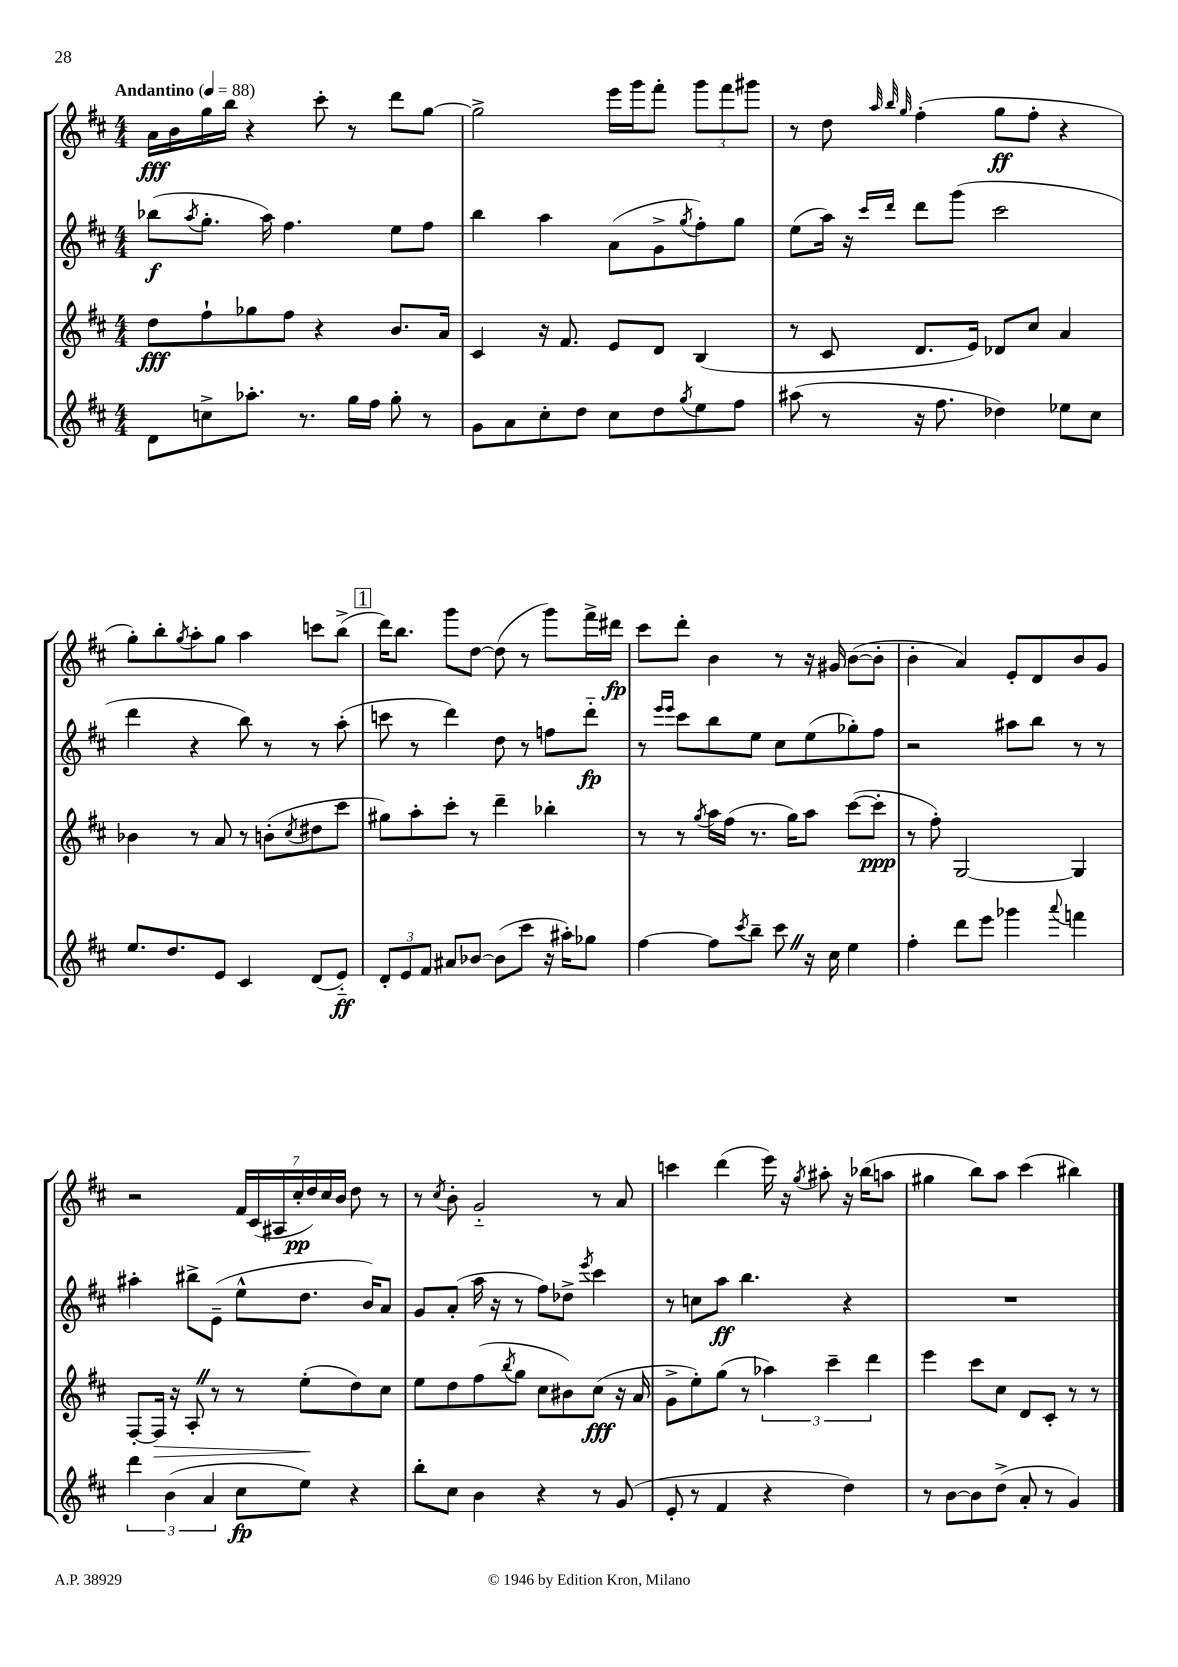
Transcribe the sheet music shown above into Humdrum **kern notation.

**kern	**kern	**kern	**kern
*staff4	*staff3	*staff2	*staff1
*clefG2	*clefG2	*clefG2	*clefG2
*k[f#c#]	*k[f#c#]	*k[f#c#]	*k[f#c#]
*M4/4	*M4/4	*M4/4	*M4/4
*MM88	*MM88	*MM88	*MM88
8d	8dd	(8bb-	16a
.	.	.	16b
.	.	8qaa	.
8cc^	8ff#`	8.gg'	16gg
.	.	.	16bb
8.aa-'	8gg-	.	4r
.	.	16aa)	.
.	8ff#	4.ff#	.
8.r	.	.	.
.	4r	.	8ccc#'
16gg	.	.	8r
16ff#	.	.	.
8gg'	8.b	8ee	8ddd
8r	.	8ff#	[8gg
.	16a	.	.
=	=	=	=
8g	4c#	4bb	2gg^]
8a	.	.	.
8cc#'	16r	4aa	.
.	8.f#	.	.
8dd	.	.	.
8cc#	8e	(8a	16eee
.	.	.	16ggg
8dd	8d	8g^	8fff#'
8qgg	.	8qgg	.
8ee	(4B	8ff#')	12ggg
.	.	.	12fff#
8ff#	.	8gg	.
.	.	.	12ggg#
=	=	=	=
(8aa#	8r	(8ee	8r
8r	8c#	16aa)	8dd
.	.	16r	.
.	.	.	32qqaa
.	.	16qqccc#	32qqbb
.	.	16qqddd	32qqgg
16r	8.d	8ddd	(4ff#'
8.ff#	.	.	.
.	.	(8ggg	.
.	16e)	.	.
4dd-)	8d-	2ccc#	8gg
.	8cc#	.	8ff#'
8ee-	4a	.	4r
8cc#	.	.	.
=	=	=	=
8.ee	4b-	4ddd	8gg')
.	.	.	8bb'
8.dd	.	.	.
.	.	.	8qgg
.	8r	4r	8aa'
8e	8a	.	8gg
4c#	8r	8bb)	4aa
.	(8b'	8r	.
.	8qcc#	.	.
(8d	8dd#	8r	8ccc
8e'~)	8ccc#	(8aa'	(8bb^
=	=	=	=
12d'	8gg#)	8ccc	16ddd)
.	.	.	8.bb
12e	.	.	.
.	8aa'	8r	.
12f#	.	.	.
8a#	8ccc#'	4ddd)	8ggg
[8b-	8r	.	[8dd
(8b-]	4ddd~	8dd	(8dd]
8ccc#	.	8r	8r
16r	4bb-'	8ff	8ggg)
16aa#')	.	.	.
8gg-	.	8ddd'~	16fff#^
.	.	.	16ddd#
=	=	=	=
[4ff#	8r	8r	8ccc#
.	.	16qqeee	.
.	.	16qqeee	.
.	8r	8ccc#	8ddd'
.	8qgg	.	.
8ff#]	16aa	8bb	4b
.	(16ff#	.	.
8qccc#	.	.	.
8bb~	8.r	8ee	.
8ccc#	.	8cc#	8r
.	16gg)	.	.
16r	8aa	(8ee	16r
16cc#	.	.	16g#
4ee	([8ccc#	8gg-')	([8b
.	8ccc#']	8ff#	8b']
=	=	=	=
4ff#'	8r	2r	4b'
.	8ff#')	.	.
8ddd	[2G	.	4a)
8eee	.	.	.
4ggg-	.	8aa#	8e'
.	.	8bb	8d
8qqaaa	.	.	.
4fff	4G]	8r	8b
.	.	8r	8g
=	=	=	=
6ddd	[8F#'	4aa#'	2r
.	16F#]	.	.
(6b	.	.	.
.	16r	.	.
.	8A'	8bb#^	.
6a	.	.	.
.	8r	(8e~	.
8cc#	8r	8ee^^	28f#
.	.	.	(28c#
.	.	.	28A#
.	.	.	28cc#'
8ee)	(8ee'	8.dd	.
.	.	.	28dd)
.	.	.	28cc#
.	.	.	28b
4r	8dd)	.	8dd
.	.	16b)	.
.	8cc#	8a	8r
=	=	=	=
8bb'	8ee	8g	8r
.	.	.	8qcc#
8cc#	8dd	(8a'	8b'
4b	(8ff#	16aa	2g'~
.	.	16r	.
.	8qbb	.	.
.	8gg	8r	.
4r	8cc#	8ff#)	.
.	8b#)	8dd-^	.
.	.	8qeee	.
8r	(8cc#	4ccc#	8r
(8g	16r	.	8a
.	16a	.	.
=	=	=	=
8e'	8g^	8r	4ccc
8r	8ee')	8cc	.
4f#	(8gg	8aa	(4ddd
.	8r	4.bb	.
4r	6aa-)	.	16eee)
.	.	.	16r
.	.	.	8qgg
.	.	.	8aa#'
.	6ccc#~	.	.
4dd)	.	4r	16r
.	.	.	(16bb-
.	6ddd	.	.
.	.	.	8aa
=	=	=	=
8r	4eee	1r	4gg#
[8b	.	.	.
8b]	8ccc#	.	8bb)
(8dd^	8cc#	.	8aa
8a'	8d	.	(4ccc#
8r	8c#'	.	.
4g)	8r	.	4bb#)
.	8r	.	.
==	==	==	==
*-	*-	*-	*-
